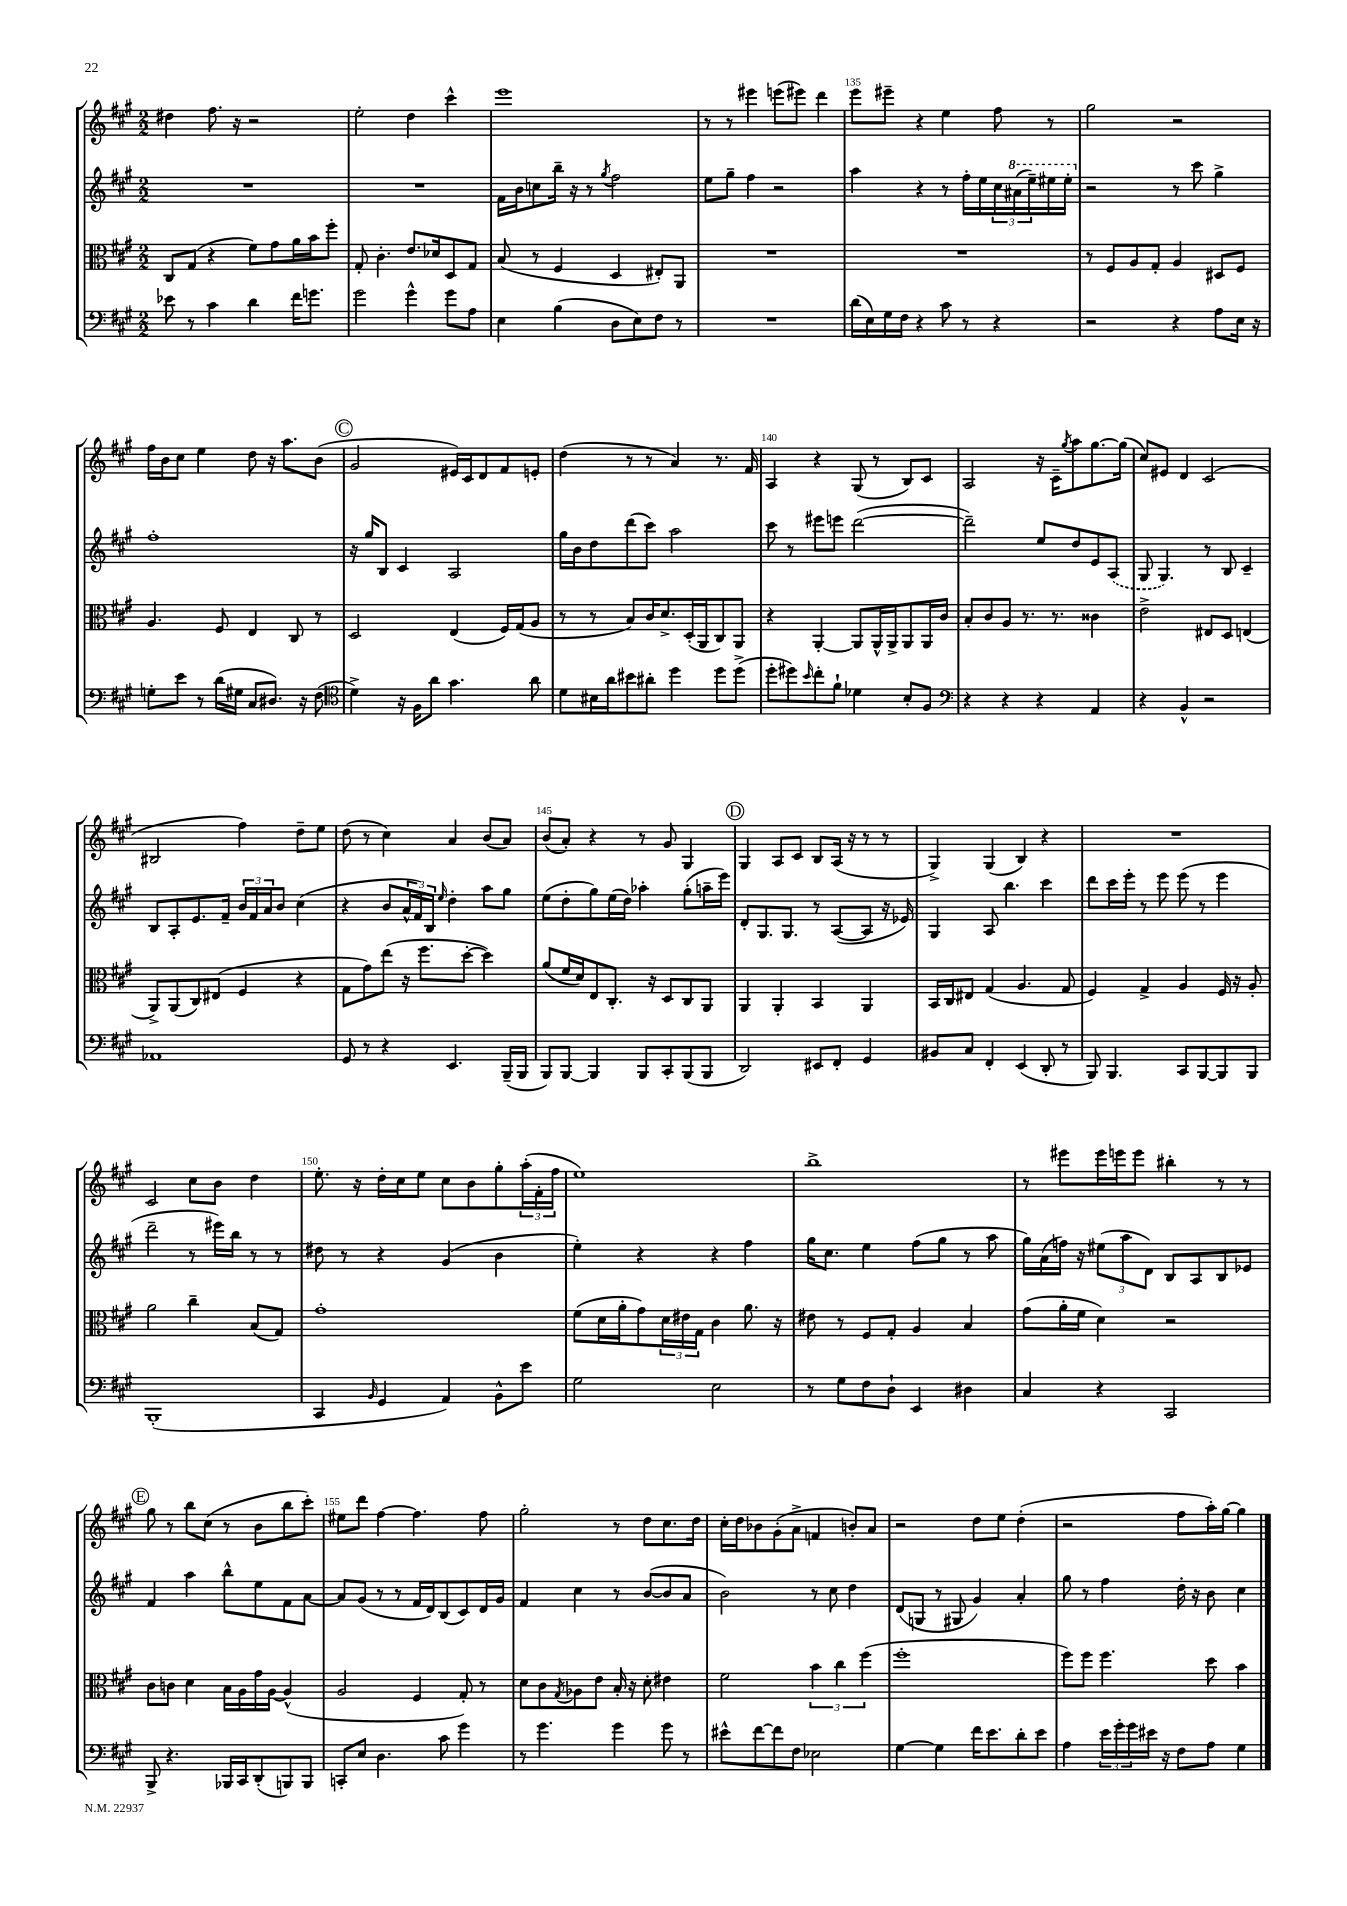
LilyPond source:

<<
\new StaffGroup <<
\new Staff = "s0" {
    \clef treble \key a \major \numericTimeSignature \time 2/2
    dis''4 fis''8. r16 r2 |
    e''2-. d''4 cis'''4-^ |
    e'''1 |
    r8 r8 eis'''4 e'''8( eis'''8) d'''4 |
    e'''8 eis'''8-- r4 e''4 fis''8 r8 |
    gis''2 r2 |
    fis''16 b'16 cis''8 e''4 d''8 r16 a''8. b'8( |
    \mark \markup { \circle "C" } gis'2 eis'16) cis'16 d'8 fis'8 e'8-. |
    d''4( r8 r8 a'4) r8. fis'16 |
    a4 r4 gis8( r8 b8) cis'8 |
    a2 r16 cis'16-- \acciaccatura { gis''8 } a''8 gis''8.~ gis''16( |
    cis''8) eis'8 d'4 cis'2( |
    bis2 fis''4) d''8-- e''8 |
    d''8( r8 cis''4) a'4 b'8( a'8) |
    b'8( a'8-.) r4 r8 gis'8 gis4 |
    \mark \markup { \circle "D" } gis4 a8 cis'8 b8 a16( r16 r8 r8 |
    gis4->) gis4( b4) r4 |
    R1 |
    cis'2 cis''8 b'8 d''4 |
    e''8.-. r16 d''16-. cis''16 e''8 cis''8 b'8 gis''8-. \tuplet 3/2 { a''16-.( fis'16-. fis''16 } |
    e''1) |
    b''1-> |
    r8 eis'''8 eis'''16 e'''16 e'''8 bis''4-. r8 r8 |
    \mark \markup { \circle "E" } gis''8 r8 b''8 cis''8( r8 b'8 b''8 cis'''8-.) |
    eis''8 d'''8 fis''4~ fis''4. fis''8 |
    gis''2-. r8 d''8 cis''8. d''16 |
    cis''16-. d''16 bes'8 gis'8-.( a'8-> f'4 b'8-.) a'8 |
    r2 d''8 e''8 d''4-.( |
    r2 fis''8 a''16-.) gis''16~ gis''4 \bar "|." |
}
\new Staff = "s1" {
    \clef treble \key a \major \numericTimeSignature \time 2/2
    R1 |
    R1 |
    fis'16 b'16 c''8 b''16-- r16 r8 \acciaccatura { gis''8 } fis''2 |
    e''8 gis''8-- fis''4 r2 |
    a''4 r4 r8 fis''16-. e''16 \tuplet 3/2 { cis''16 \ottava #1 ais''16( e'''16--) } eis'''16 eis'''16-. \ottava #0 |
    r2 r8 cis'''8 gis''4-> |
    fis''1-. |
    \mark \markup { \circle "C" } r16 gis''16 b8 cis'4 a2 |
    gis''16 b'16 d''8 d'''8( cis'''8) a''2 |
    cis'''8 r8 eis'''8 e'''8 d'''2~( |
    d'''2--) e''8 d''8 e'8 \once \slurDashed a8( |
    gis8 gis4.) r8 b8 cis'4-- |
    b8 a8-. e'8. fis'16-- \tuplet 3/2 { b'16 fis'16 a'16 } b'8 cis''4( |
    r4 b'8 \tuplet 3/2 { a'16-^ fis'16) b16 } \grace { e''16 } d''4-. a''8 gis''8 |
    e''8( d''8-. gis''8) e''16( d''16) aes''4-. gis''8-.( a''16-- e'''16) |
    \mark \markup { \circle "D" } d'8-. gis8. gis8. r8 a8~( a8 r16 ees'16) |
    gis4 a8 b''4. cis'''4 |
    d'''8 cis'''16 e'''16-. r8 e'''8 e'''8( r8 e'''4 |
    d'''2-- r8 eis'''16) b''16 r8 r8 |
    dis''8 r8 r4 gis'4( b'4 |
    e''4-.) r4 r4 fis''4 |
    gis''16 cis''8. e''4 fis''8( gis''8 r8 a''8 |
    gis''16) a'16( f''16) r16 \tuplet 3/2 { eis''8( a''8 d'8) } b8 a8 b8 ees'8 |
    \mark \markup { \circle "E" } fis'4 a''4 b''8-^ e''8 fis'8 a'8~ |
    a'8 gis'8( r8 r8 fis'16 d'16) b8( cis'8) d'16 gis'16 |
    fis'4 cis''4 r8 b'8~( b'8 a'8 |
    b'2) r8 cis''8 d''4 |
    d'8( g8 r8 gis8 gis'4) a'4-. |
    gis''8 r8 fis''4 d''16-. r16 b'8 cis''4 \bar "|." |
}
\new Staff = "s2" {
    \clef alto \key a \major \numericTimeSignature \time 2/2
    cis8 gis8( r4 fis'8) gis'8 a'16 b'16 fis''8-. |
    gis8-. cis'4.-. e'8. des'16 d8 gis8 |
    b8( r8 fis4 d4 eis8-.) a,8 |
    R1 |
    R1 |
    r8 fis8 a8 gis8-. a4 dis8 fis8 |
    a4. fis8 e4 cis8 r8 |
    \mark \markup { \circle "C" } d2 e4( fis16) gis16( a8 |
    r8 r8 b8) cis'16 d'8.-> d16-.( a,16 cis8) a,8 |
    r4 a,4~-. a,8 a,16-^ a,16-> a,8 a,16 cis'16 |
    b8-. cis'8 a8 r8. r8. cisis'4 |
    e'2-> eis8 d8 e4( |
    a,8->) a,8( cis8) eis8( fis4 r4 |
    gis8 gis'8) e''8( r16 fis''8. d''8~-. d''4) |
    a'8( fis'16 d'16) e8 cis8.-. r16 d8 cis8 a,8 |
    \mark \markup { \circle "D" } a,4 a,4-. b,4 a,4 |
    b,16 cis16 eis8 gis4( a4. gis8 |
    fis4) gis4-> a4 fis16 r16 a8-. |
    a'2 cis''4-- b8( gis8) |
    gis'1-. |
    fis'8( d'16 a'16-. gis'8) \tuplet 3/2 { d'16 eis'16 gis16 } cis'4 a'8. r16 |
    eis'8 r8 fis8 gis8-. a4 b4 |
    gis'8( a'16-. fis'16 d'4) r2 |
    \mark \markup { \circle "E" } cis'8 c'8 d'4 b16 a16 gis'16 a16~ a4-^( |
    a2 fis4 gis8-.) r8 |
    d'8 cis'8 \acciaccatura { gis8 } aes8 e'8 b16-. r16 d'8-. eis'4 |
    fis'2 \tuplet 3/2 { b'4 cis''4 fis''4( } |
    fis''1-. |
    fis''8) fis''8 fis''4. d''8 b'4 \bar "|." |
}
\new Staff = "s3" {
    \clef bass \key a \major \numericTimeSignature \time 2/2
    ees'8 r8 cis'4 d'4 fis'16 g'8. |
    gis'2 gis'4-^ gis'8 a8 |
    e4 b4( d8 e8) fis8 r8 |
    R1 |
    d'16( e16) gis16 fis16 r4 cis'8 r8 r4 |
    r2 r4 a8 e16 r16 |
    g8-. e'8 r8 d'16( gis16 cis8 dis8.) r16 fis8( |
    \mark \markup { \circle "C" } \clef tenor d'4->) r16 fis16 a'8 gis'4. a'8 |
    d'8 bis16 a'16 bis'8 ais'8-. d''4 d''8 d''8->( |
    d''8-. dis''8) \grace { b'16 } cis''8-. fis'8-! des'4 b8-. fis8 |
    \clef bass r4 r4 r4 a,4 |
    r4 b,4-^ r2 |
    aes,1 |
    gis,8 r8 r4 e,4. b,,16--( b,,16 |
    b,,8) b,,8~ b,,4 b,,8 cis,8-. b,,8( b,,8 |
    \mark \markup { \circle "D" } d,2) eis,8 fis,8-. gis,4 |
    bis,8 cis8 fis,4-. e,4( d,8-. r8 |
    b,,8) b,,4. cis,8 b,,8~ b,,8 b,,8 |
    b,,1-.( |
    cis,4 \grace { b,16 } gis,4 a,4) b,8-^ e'8 |
    gis2 e2 |
    r8 gis8 fis8 d8-! e,4 dis4 |
    cis4 r4 cis,2 |
    \mark \markup { \circle "E" } b,,8-> r4. bes,,16 cis,16 d,8-.( b,,8) b,,8 |
    c,8-. e8 d4. cis'8 gis'4 |
    r8 gis'4. gis'4 gis'8 r8 |
    eis'8-^ fis'8~ fis'8 fis8 ees2 |
    gis4~ gis4 fis'16 e'8. d'8-. e'8 |
    a4 \tuplet 3/2 { e'16 gis'16-. gis'16 } eis'16 r16 fis8 a8 gis4 \bar "|." |
}
>>
>>
\layout { \context { \Score currentBarNumber = #131 \override BarNumber.break-visibility = ##(#f #t #t) barNumberVisibility = #(every-nth-bar-number-visible 5) } }
